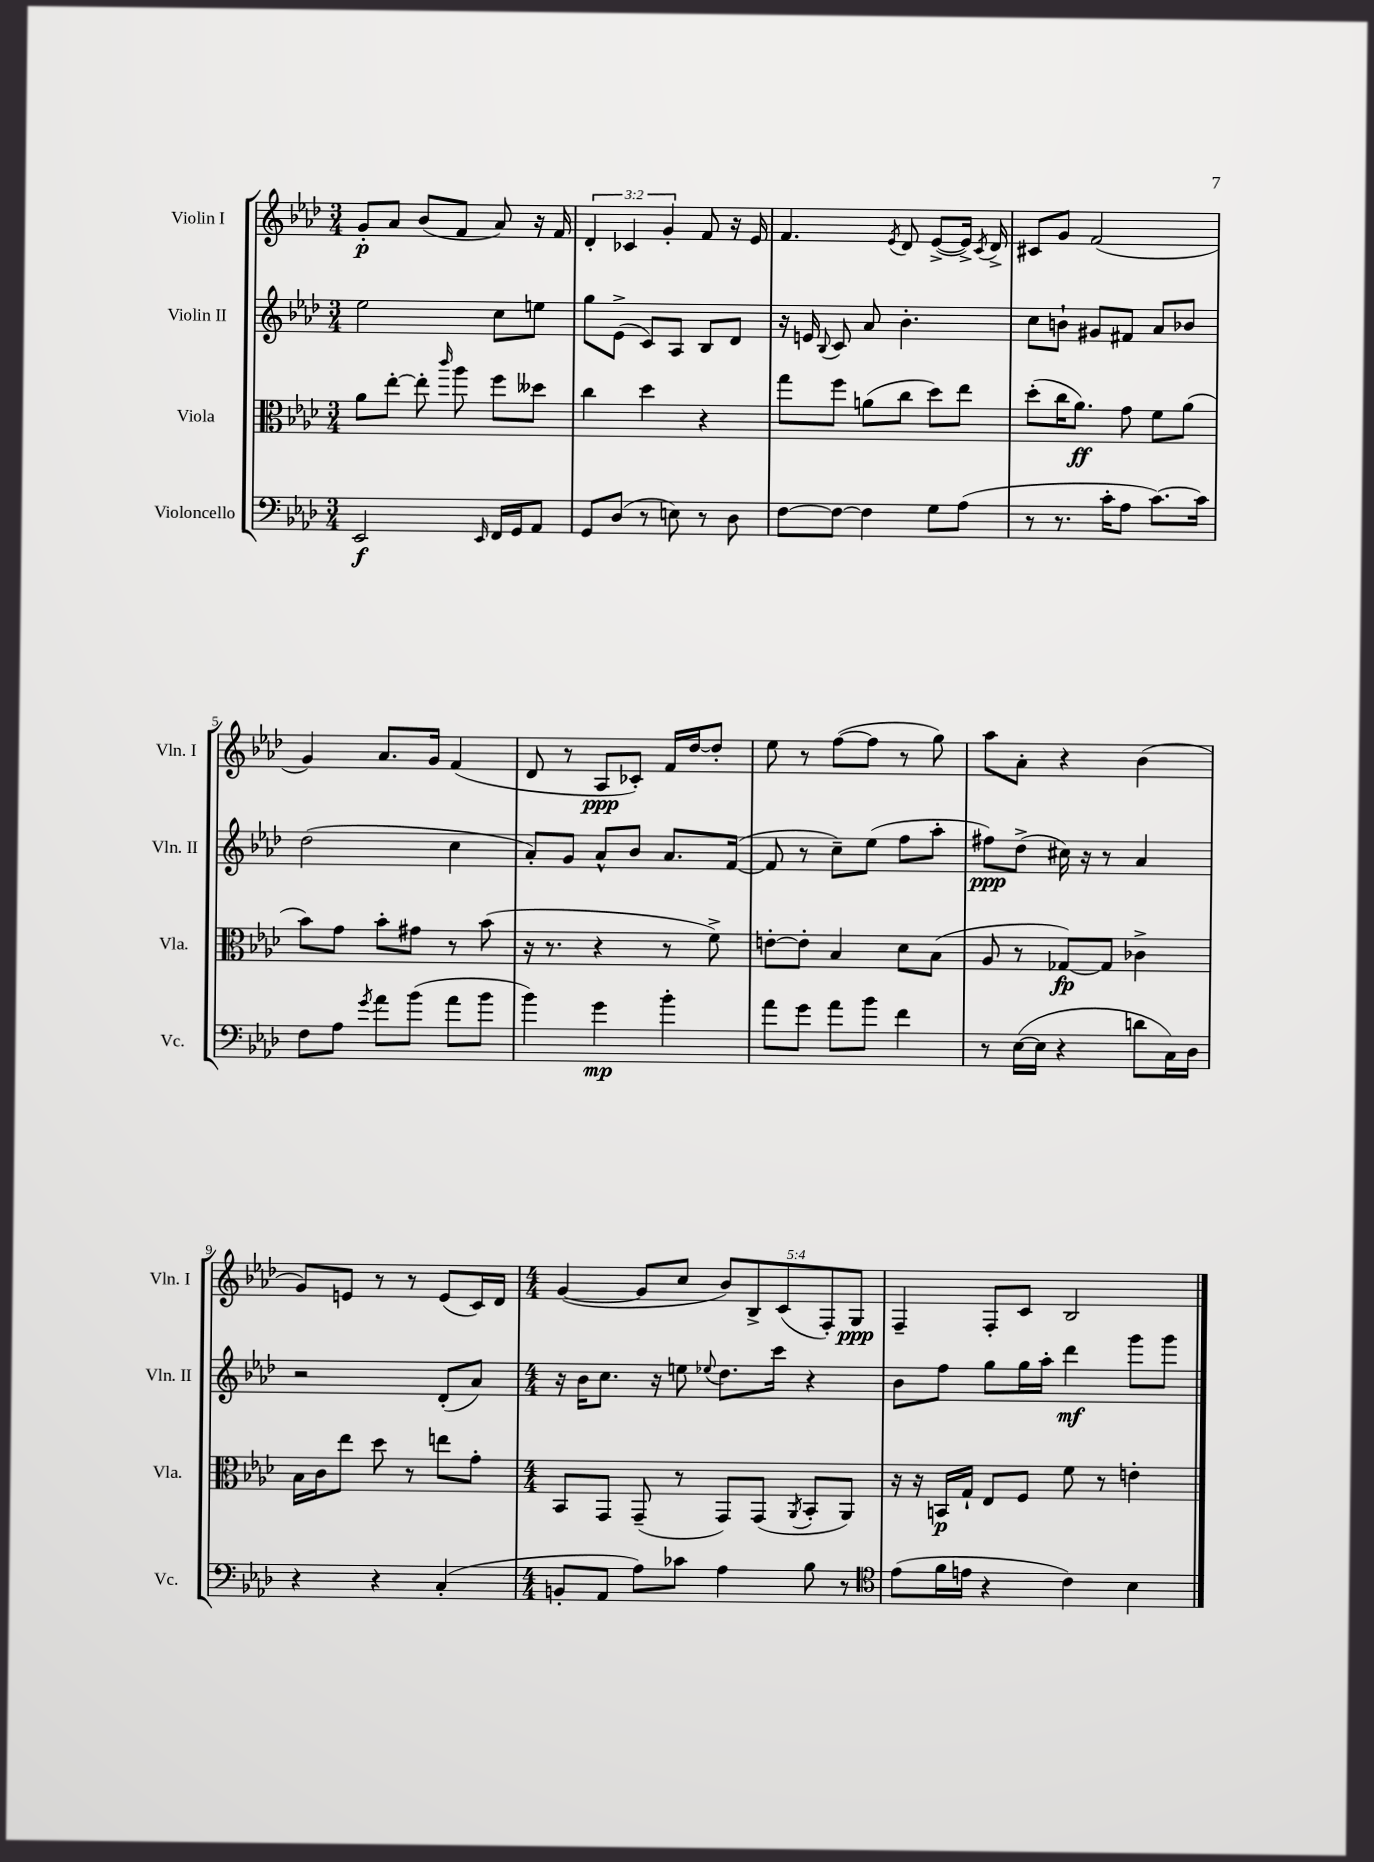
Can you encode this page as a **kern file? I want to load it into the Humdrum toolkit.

**kern	**kern	**kern	**kern
*staff4	*staff3	*staff2	*staff1
*clefF4	*clefC3	*clefG2	*clefG2
*k[b-e-a-d-]	*k[b-e-a-d-]	*k[b-e-a-d-]	*k[b-e-a-d-]
*M3/4	*M3/4	*M3/4	*M3/4
2EE-	8a-	2ee-	8g'
.	[8ee-'	.	8a-
.	8ee-']	.	(8b-
.	16qqccc	.	.
.	8aa-	.	8f
16qqEE-	.	.	.
16FF	8ff	8cc	8a-)
16GG	.	.	.
8AA-	8dd--	8ee	16r
.	.	.	16f
=	=	=	=
8GG	4cc	8gg	6d-'
(8D-	.	(8e-^	.
.	.	.	6c-
8r	4dd-	8c)	.
.	.	.	6g'
8E)	.	8A-	.
8r	4r	8B-	8f
8D-	.	8d-	16r
.	.	.	16e-
=	=	=	=
[8F	8gg	16r	4.f
.	.	16e	.
.	.	8qqB-	.
8F_	8ff	8c	.
4F]	(8a	8a-	.
.	.	.	8qe-
.	8cc	4.b-'	8d-
8G	8dd-)	.	([8e-^
(8A-	8ee-	.	16e-^])
.	.	.	8qc
.	.	.	16d-^
=	=	=	=
8r	(8dd-'	8cc	8c#
8.r	16cc	8b`	8g
.	8.a-)	.	.
.	.	8g#	(2f
16c'	.	.	.
8A-	8g	8f#	.
[8.c)	8f	8a-	.
.	(8a-	8b-	.
16c]	.	.	.
=	=	=	=
8F	8b-)	(2dd-	4g)
8A-	8g	.	.
8qg	.	.	.
8a-	8b-'	.	8.a-
(8b-	8g#	.	.
.	.	.	16g
8a-	8r	4cc	(4f
8b-	(8b-	.	.
=	=	=	=
4b-)	16r	8a-')	8d-
.	8.r	.	.
.	.	8g	8r
4g	4r	8a-^^	8A-
.	.	8b-	8c-')
4b-'	8r	8.a-	16f
.	.	.	[16dd-
.	8f^)	.	8dd-']
.	.	([16f	.
=	=	=	=
8a-	[8e'	8f]	8ee-
8g	8e']	8r	8r
8a-	4B-	8cc~)	([8ff
8b-	.	(8ee-	8ff]
4f	8d-	8ff	8r
.	(8B-	8aa-'	8gg)
=	=	=	=
8r	8A-	8ff#)	8aa-
([16E-	8r	(8dd-^	8a-'
16E-]	.	.	.
4r	[8G-)	16cc#)	4r
.	.	16r	.
.	8G-]	8r	.
8d	4c-^	4a-	(4b-
16C)	.	.	.
16D-	.	.	.
=	=	=	=
4r	16B-	2r	8g)
.	16c	.	.
.	8ee-	.	8e
4r	8dd-	.	8r
.	8r	.	8r
(4C'	8ee	(8d-'	(8e
.	8g'	8a-)	16c)
.	.	.	16d-
=	=	=	=
*M4/4	*M4/4	*M4/4	*M4/4
8BB'	8BB-	16r	([4g
.	.	16b-	.
8AA-	8GG	8.cc	.
8A-)	(8GG~	.	8g]
.	.	16r	.
8c-	8r	8ee	8cc
.	.	8qqee-	.
4A-	8GG)	8.dd-	10b-)
.	.	.	10B-^
.	(8GG	.	.
.	.	16ccc	.
.	.	.	(10c
.	8qAA-	.	.
8B-	8BB-'	4r	.
.	.	.	10F')
8r	8AA-)	.	.
.	.	.	10G
=	=	=	=
*clefC4	*	*	*
(8e-	16r	8b-	4F~
.	16r	.	.
16f	16BB	8ff	.
16e	16G`	.	.
4r	8E-	8gg	8F'
.	8F	16gg	8c
.	.	16aa-'	.
4c)	8f	4ddd-	2B-
.	8r	.	.
4B-	4e'	8ggg	.
.	.	8ggg	.
==	==	==	==
*-	*-	*-	*-
